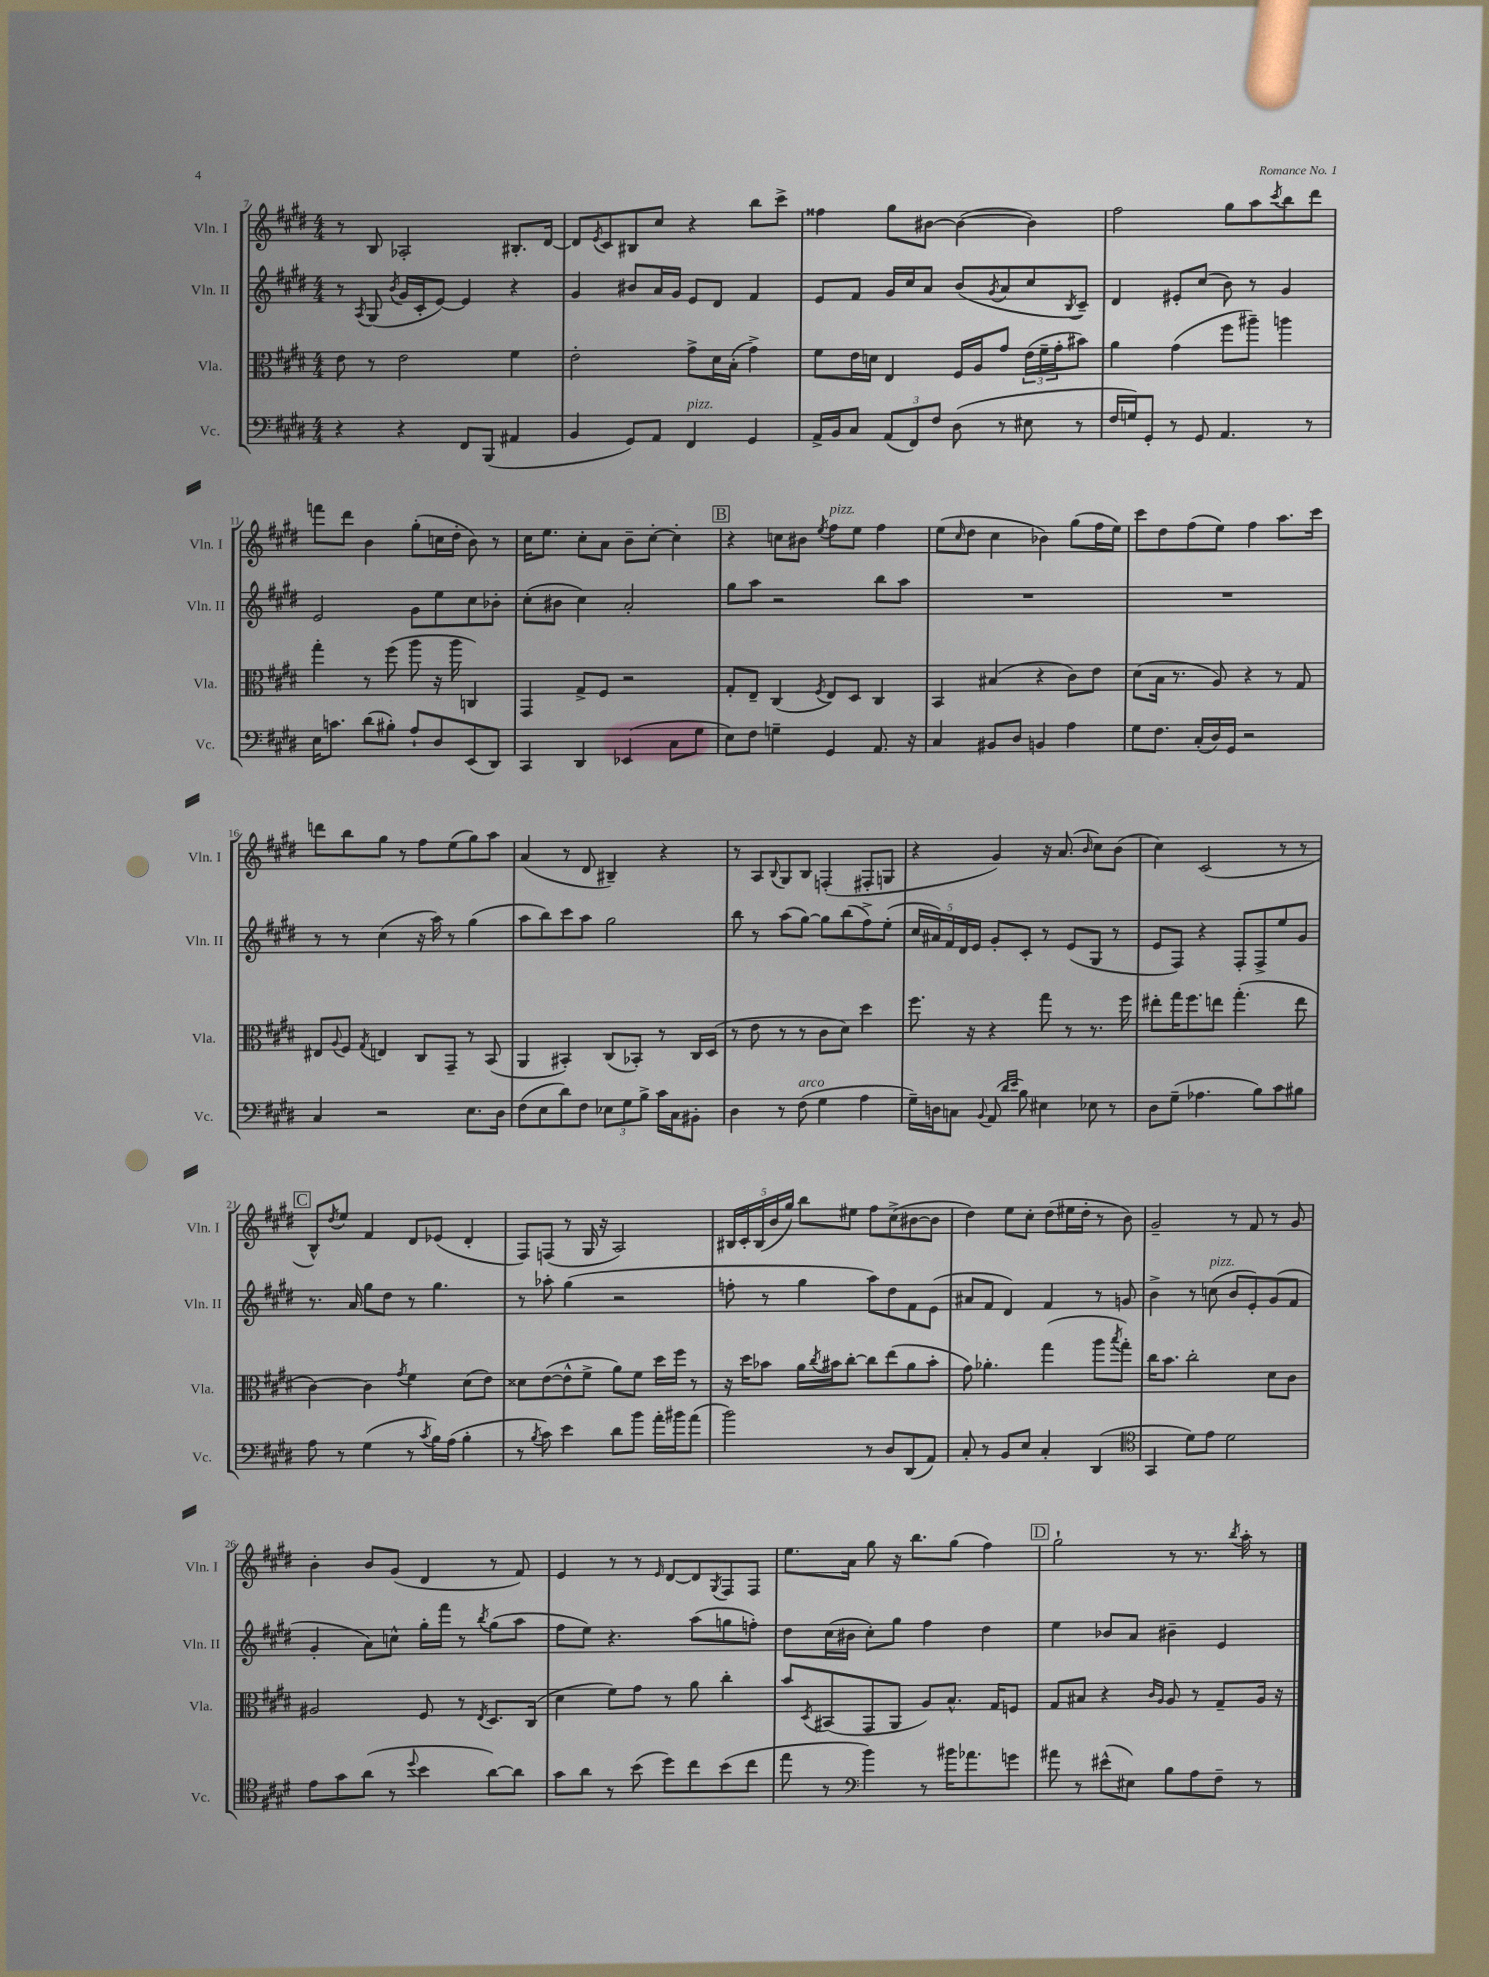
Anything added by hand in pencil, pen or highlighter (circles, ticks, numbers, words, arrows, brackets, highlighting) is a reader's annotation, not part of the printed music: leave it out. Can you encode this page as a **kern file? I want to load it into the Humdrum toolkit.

**kern	**kern	**kern	**kern
*staff4	*staff3	*staff2	*staff1
*clefF4	*clefC3	*clefG2	*clefG2
*k[f#c#g#d#]	*k[f#c#g#d#]	*k[f#c#g#d#]	*k[f#c#g#d#]
*M4/4	*M4/4	*M4/4	*M4/4
4r	8e	8r	8r
.	.	8qA	.
.	8r	(8G#	8B
.	.	8qb	.
4r	2e	16g#	2A-'
.	.	16c#'	.
.	.	[8e)	.
8FF#	.	4e]	.
(8BBB	.	.	.
4AA#	4f#	4r	8.B#'
.	.	.	[16d#
=	=	=	=
4BB	2e'	4g#	8d#]
.	.	.	8qe
.	.	.	8c#
8GG#)	.	8b#	8B#
8AA	.	16a	8cc#
.	.	16g#	.
4FF#	8g#^	8e	4r
.	16d#	8d#	.
.	(16B'	.	.
4GG#	4g#^)	4f#	8bb
.	.	.	8ccc#^
=	=	=	=
16AA^	8f#	8e	4ff##
16BB	.	.	.
8C#	16e	8f#	.
.	16d	.	.
(12AA	4E	16g#	8gg#
.	.	16cc#	.
12FF#)	.	.	.
.	.	8a	[8b#
12F#	.	.	.
(8D#	16F#	(8b	(4b#_
.	16A	.	.
.	.	8qg#	.
8r	8g#	8a	.
8E#	(24e	8cc#	4b#])
.	24f#~	.	.
.	24g#'	.	.
.	.	8qB	.
8r	8b#)	8c#~)	.
=	=	=	=
16F#	4a	4d#	2ff#
16G)	.	.	.
8GG#'	.	.	.
8r	(4g#	8e#'	.
8GG#	.	(8cc#	.
4.AA	8ff#	8b)	8gg#
.	8aa#~)	8r	8aa
.	.	.	8qccc#
.	4aa	4g#	8bb
8r	.	.	8ddd#
=	=	=	=
16E	4gg#'	2e	8fff
8.c	.	.	.
.	.	.	8ddd#
(8d#	8r	.	4b
8B#')	(8ff#	.	.
8A`	8aa	8g#	(8gg#'
8D#	16r	8ee	16cc
.	16aa	.	16dd#'
(8EE	4C)	8cc#	8b)
8DD#)	.	8b-'	8r
=	=	=	=
4CC#	4GG#	(8cc#'	16cc#
.	.	.	8.ee
.	.	8b#	.
4DD#	8G#^	4cc#)	8cc#'
.	8F#	.	8a
(4EE-	2r	2a'	8b~
.	.	.	[8cc#'
8C#	.	.	4cc#']
8G#	.	.	.
=	=	=	=
8E)	8G#'	8gg#	4r
8F#	8E~	8aa	.
4G~	(4C#	2r	8cc
.	.	.	8b#
.	8qF#	.	8qee
4GG#	8E)	.	8ff#
.	8D#	.	8ee
8.AA	4C#	8bb	4ff#
.	.	8aa	.
16r	.	.	.
=	=	=	=
4C#	4BB	1r	(8ee
.	.	.	16qqcc#
.	.	.	8dd#
8BB#	(4B#	.	4cc#
8D#	.	.	.
4BB	4r	.	4b-)
4A	8c#)	.	(8gg#
.	8e	.	16ff#
.	.	.	16ee)
=	=	=	=
8G#	(8d#	1r	8ccc#
8.F#	16B	.	8dd#
.	8.r	.	.
.	.	.	(8ff#
(16C#'	.	.	.
16D#)	8A)	.	8ee)
16GG#	.	.	.
2r	4r	.	4ff#
.	8r	.	8.aa
.	8G#	.	.
.	.	.	16ccc#
=	=	=	=
4C#	8E#	8r	8ddd
.	8qqA	.	.
.	8F#	8r	8bb
.	8qG#	.	.
2r	4E	(4cc#	8gg#
.	.	.	8r
.	8C#	16r	8ff#
.	.	16aa)	.
.	8GG#~	8r	(8ee
8.E	8r	(4gg#	8gg#)
.	(8BB	.	8aa
16D#	.	.	.
=	=	=	=
(8F#	4AA	8aa	(4a
8E	.	8bb)	.
8d#)	4BB#')	8ccc#	8r
8F#	.	8aa	8d#
12E-	(8C#	2gg#	4B#~)
12G#	.	.	.
.	8BB-')	.	.
12B^	.	.	.
16c#	8r	.	4r
16C#	.	.	.
8BB#'	16C#	.	.
.	(16D#	.	.
=	=	=	=
4D#	8r	8bb	8r
.	8e	8r	8A
.	.	.	8qqB
8r	8r	(8aa	8G#
(8F#	8r	[8gg#)	8B
4G#	8c#	8gg#]	(4F'
.	8d#)	(8bb	.
4A	4dd#	8ff#^)	8F#'
.	.	(8ee'	8G
=	=	=	=
16G#~)	8.ff#	20cc#	4r
.	.	20a#)	.
16D	.	.	.
.	.	20f#	.
8C	.	.	.
.	.	20d#	.
.	16r	.	.
.	.	20e	.
8qqBB	.	.	.
(8AA	4r	8g#'	4g#)
16qqd#	.	.	.
16qqe	.	.	.
8B)	.	8c#'	.
4E#	8gg#	8r	16r
.	.	.	(8.a
.	8r	(8e	.
.	.	.	16qqb
8E-	8.r	8G#	8cc#)
8r	.	8r	(8b
.	16ff#	.	.
=	=	=	=
8D#	8ee#'	8e	4cc#)
(8G#~	16gg#	8F#)	.
.	8.ff#	.	.
4.A-	.	4r	(2c#
.	8ee	.	.
.	(4.gg#'	8F#'	.
8B)	.	8F#^	.
8c#	.	8ee	8r
8B#	8ee	8g#	8r
=	=	=	=
8A	[4c#)	8.r	8B^^)
.	.	.	8qdd#
8r	.	.	8ee
.	.	16a	.
(4G#	4c#]	8gg#	4f#
.	.	8dd#	.
.	8qg#	.	.
8r	4f#	8r	8d#
8qc#	.	.	.
16B)	.	4.gg#	(8e-
(16A	.	.	.
4B'	(8d#	.	4d#'
.	8e)	.	.
=	=	=	=
8r	8d##	8r	8F#)
8qB	.	.	.
8c#)	([8e	8aa-'	(8F
4e	8e^^]	(4gg#	8r
.	8f#^	.	16G#
.	.	.	16r
8d#	8a)	2r	2A)
8b	8f#	.	.
16a'	16dd#	.	.
16b#	16ff#	.	.
(8a	8r	.	.
=	=	=	=
2b)	16r	8ff'	20B#
.	.	.	20c#'
.	16dd#	.	.
.	.	.	(20B#
.	8b-	8r	.
.	.	.	20b
.	.	.	20gg#)
.	16a	4gg#	8bb
.	8qcc#	.	.
.	16b#	.	.
.	[8cc#'	.	8ee#
8r	8cc#]	8aa)	8ff#
8D#	(8ee	8dd#	(8cc#^
(8DD#	8a	8f#	[8b#
8AA)	8b#'	(8e	8b#]
=	=	=	=
8C#'	8g#)	8a#	4dd#)
8r	4.a-'	8f#	.
8BB	.	4d#)	8ee
8E	.	.	8cc#'
4C#'	(4gg#	4f#	(8dd#
.	.	.	16ee#
.	.	.	16dd#'
(4DD#	8aa	8r	8r
.	8qbb	.	.
.	8gg#')	8g	8b)
=	=	=	=
*clefC4	*	*	*
4GG#	16cc#	4b^	2g#~
.	8.b	.	.
8d#)	2cc#'	8r	.
8e	.	(8cc	.
2d#	.	8b	8r
.	.	8e')	8f#
.	8d#	(8g#	8r
.	8c#	8f#	8g#
=	=	=	=
8e	2A#	4g#'	4b'
8g#	.	.	.
(8a	.	8a)	8b
8r	.	8cc^^	(8g#
8qqdd#	.	.	.
4b	8F#	16gg#'	4d#
.	.	16fff#	.
.	8r	8r	.
.	8qE	8qbb	.
[8a)	8.D#	(8gg#	8r
8a]	.	8aa	8f#)
.	(16C#	.	.
=	=	=	=
8g#	4d#	8ff#	4e
8a	.	8ee)	.
8r	8f#)	4.r	8r
(8b	8g#	.	8r
.	.	.	16qqe
8dd#)	8r	.	[8d#
8cc#	8a	(8aa	8d#]
.	.	.	8qG#
(8b	4cc#'	8gg	8F#
8cc#	.	8ff')	8F#
=	=	=	=
8ee	8b	8dd#	8.ee
.	8qD#	.	.
8r	(8BB#	(16cc#	.
.	.	16b#	16a
*clefF4	*	*	*
4b)	8GG#	8cc#')	8gg#
.	8AA	8gg#	16r
.	.	.	8.bb
8r	8A)	4ff#	.
16b#	8.B^^	.	(8gg#
8.a-	.	.	.
.	.	4dd#	4ff#)
.	16G#	.	.
8g	8F	.	.
=	=	=	=
8a#	8G#	4ee	2gg#`
8r	8B#	.	.
(8e#^^	4r	8b-	.
8E#)	.	8a	.
.	16qqc#	.	.
.	16qqA	.	.
8B	8A	4b#~	8r
8A	8r	.	8.r
8F#~	8G#~	4e	.
.	.	.	8qbb
.	.	.	16aa'
8r	16A	.	8r
.	16r	.	.
==	==	==	==
*-	*-	*-	*-
